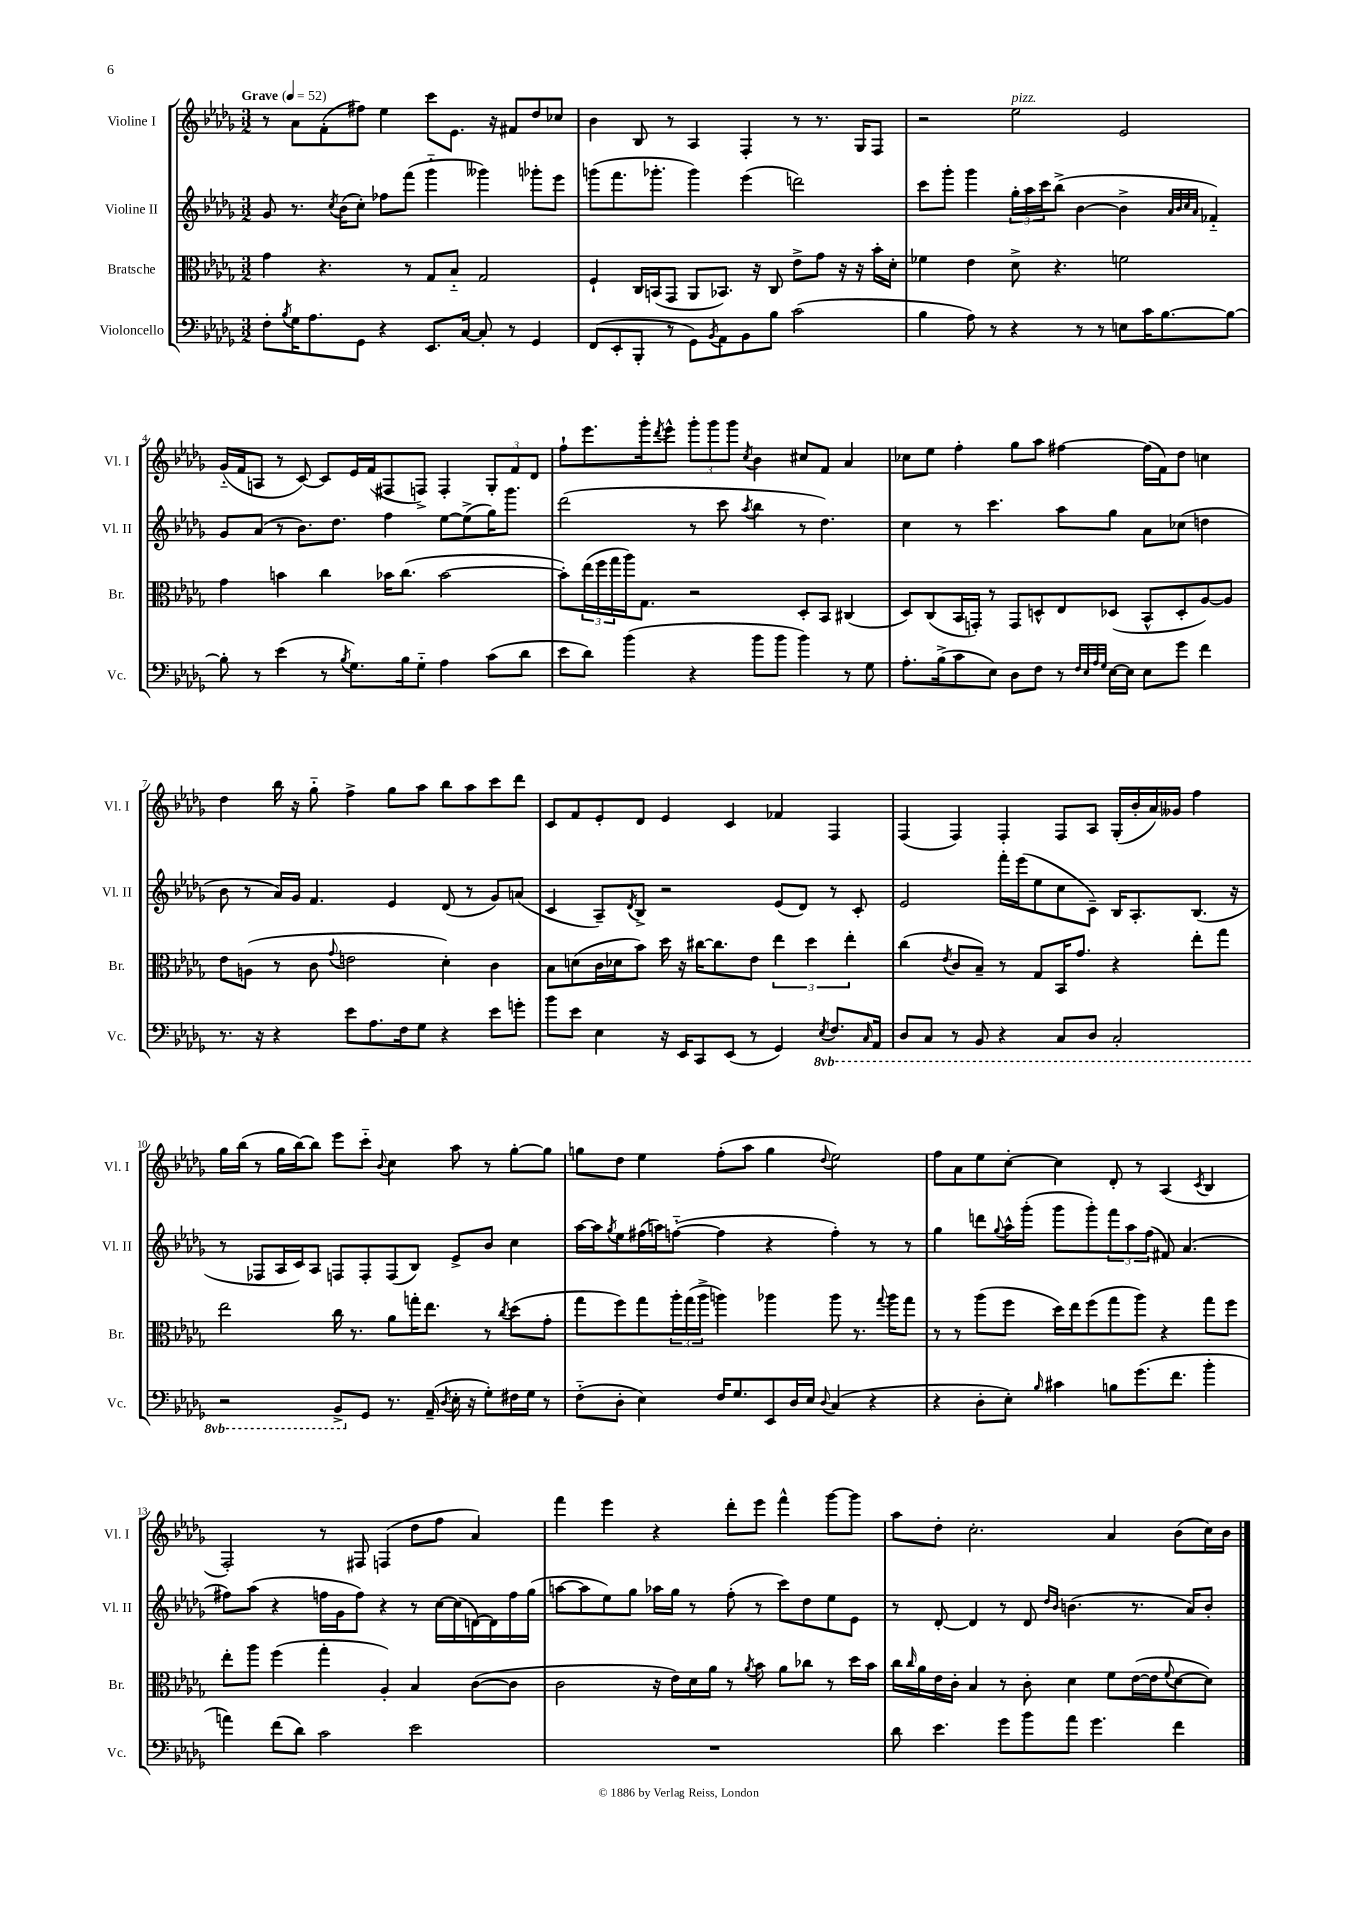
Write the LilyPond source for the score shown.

<<
\new StaffGroup <<
\new Staff = "s0" \with { instrumentName = "Violine I" shortInstrumentName = "Vl. I" } {
    \clef treble \key des \major \numericTimeSignature \time 3/2 \tempo "Grave" 4 = 52
    r8 aes'8 f'8-.( fis''8) ees''4 c'''8 ees'8. r16 fis'8 des''8 ces''8 |
    bes'4 bes8 r8 aes4 f4-. r8 r8. ges16 f8 |
    r2 ees''2^\markup { \italic "pizz." } ees'2 |
    ges'16-_( f'16 a8 r8 c'8~) c'8 ees'16 f'16( fis8 f8->) f4-. \tuplet 3/2 { ges8-. f'8 des'8 } |
    f''8-! ees'''8. ges'''16-. \acciaccatura { des'''8 } ees'''8-^ \tuplet 3/2 { ges'''8-. ges'''8 ges'''8 } \acciaccatura { c''8 } bes'4 cis''8 f'8 aes'4 |
    ces''8 ees''8 f''4-. ges''8 aes''8 fis''4~ fis''16( f'16) des''8 c''4 |
    des''4 bes''16 r16 ges''8-_ f''4-> ges''8 aes''8 bes''8 aes''8 c'''8 des'''8 |
    c'8 f'8 ees'8-. des'8 ees'4 c'4 fes'4 f4 |
    f4( f4) f4-. f8 aes8 ges16-.( bes'16-. aes'16) geses'16 f''4 |
    ges''16 bes''16( r8 ges''16 bes''16~) bes''8 ees'''8 c'''8-_ \appoggiatura { bes'8 } c''4 aes''8 r8 ges''8~-. ges''8 |
    g''8 des''8 ees''4 f''8-.( aes''8 g''4 \appoggiatura { des''8 } ees''2) |
    f''8 aes'8 ees''8 c''8~-. c''4 des'8-. r8 aes4( \acciaccatura { c'8 } bes4 |
    f2-.) r8 fis8 f4( des''8 f''8 aes'4) |
    f'''4 ees'''4 r4 des'''8-. ees'''8 f'''4-^ ges'''8~ ges'''8 |
    aes''8 des''8-. c''2.-. aes'4 bes'8( c''16) bes'16 \bar "|." |
}
\new Staff = "s1" \with { instrumentName = "Violine II" shortInstrumentName = "Vl. II" } {
    \clef treble \key des \major \numericTimeSignature \time 3/2
    ges'8 r8. \acciaccatura { c''8 } bes'16( c''8-.) fes''8 f'''8( ges'''4-_ geses'''4) ges'''8-. ees'''8 |
    g'''8( f'''8. ges'''8.-. ges'''4) ees'''4( d'''2) |
    c'''8 ges'''8-. ges'''4 \tuplet 3/2 { ges''16-. aes''16 c'''16 } bes''8->( bes'4~ bes'4-> \grace { aes'32 bes'32 c''32 aes'32 } fes'4-_) |
    ges'8 aes'8( r8 bes'8.) des''8. f''4 ees''8~ ees''8->( ges''16) ges'''8. |
    des'''2( r8 c'''8 \acciaccatura { aes''8 } bes''4 r8 des''4.) |
    c''4 r8 c'''4. aes''8 ges''8 aes'8 ces''8( d''4 |
    bes'8 r8 aes'16) ges'16 f'4. ees'4 des'8( r8 ges'8) a'8( |
    c'4 aes8--) \acciaccatura { des'8 } bes8-> r2 ees'8( des'8) r8 c'8-. |
    ees'2 f'''16-. ees'''16( ees''8 c''8 c'8--) bes16 aes8.-. bes8.( r16 |
    r8 fes8 aes16 c'16) aes8 f8 f8-. f8( bes8) ees'8-> bes'8 c''4 |
    aes''16~ aes''16 \acciaccatura { ges''8 } ees''8 fis''16( a''16) f''8~-_( f''4 r4 f''4-.) r8 r8 |
    ges''4 d'''8 \appoggiatura { ges''8 } aes''16-^ ges'''16-.( ges'''8 ges'''8-.) \tuplet 3/2 { f'''8 aes''8 f''8( } fis'8) aes'4.( |
    fis''8) aes''8( r4 f''16 ges'16 f''8) r4 r8 c''16~ c''16( d'16~) d'16 f''16 ges''16( |
    a''8~ a''8 ees''8) ges''8 aes''16 ges''16 r8 f''8-.( r8 c'''8) des''8 ees''8 ees'8 |
    r8 des'8~-. des'4 r8 des'8 \grace { des''16 bes'16 } b'4.( r8. aes'16) b'8-. \bar "|." |
}
\new Staff = "s2" \with { instrumentName = "Bratsche" shortInstrumentName = "Br." } {
    \clef alto \key des \major \numericTimeSignature \time 3/2
    ges'4 r4. r8 ges8 bes8-_ ges2 |
    f4-! c16 b,16( ges,8 aes,8 bes,8.) r16 c8 ees'8-> ges'8 r16 r16 bes'16-. des'16-. |
    fes'4 ees'4 des'8-> r4. f'2 |
    ges'4 b'4 c''4 bes'16 c''8.( bes'2~ |
    bes'8-.) \tuplet 3/2 { ees''16( f''16 ges''16 } aes''16) ges8. r2 des8-. bes,8 cis4( |
    des8) c8( bes,16 g,16-.) r8 g,8 d8-^ ees8 des8( bes,8-^ des8-. aes8~) aes8 |
    ees'8 a8( r8 c'8 \appoggiatura { ges'8 } e'2 des'4-.) c'4 |
    bes8 d'8( c'16 des'16 bes'8) des''16 r16 cis''16~ cis''8. ees'8 \tuplet 3/2 { ees''4 des''4 ees''4-. } |
    c''4( \acciaccatura { ees'8 } c'8 bes8--) r8 ges8 bes,16 ges'8. r4 ees''8-. ges''8 |
    ees''2 c''16 r8. aes'8 g''16-. ees''8. r8 \acciaccatura { c''8 } des''8( ges'8-. |
    ges''8 f''8) ges''8 \tuplet 3/2 { aes''16-. ges''16( aes''16-> } a''4) aes''4 aes''8 r8. \appoggiatura { ges''8 } aes''16 ges''8 |
    r8 r8 aes''8( f''8 des''16) ees''16 f''8( ges''8 aes''8) r4 ges''8 f''8 |
    ees''8-. aes''8 f''4( ges''4-. aes4-.) bes4 c'8~( c'8 |
    c'2 r16 ees'16) des'16 aes'16 r8 \acciaccatura { aes'8 } bes'8 aes'8 ces''8 r8 des''16 bes'16 |
    c''16 \grace { c''16 } aes'16 ees'16 c'16-. bes4 r8 c'8-. des'4 f'8 ees'16~( ees'16 \appoggiatura { f'8 } des'8~ des'8) \bar "|." |
}
\new Staff = "s3" \with { instrumentName = "Violoncello" shortInstrumentName = "Vc." } {
    \clef bass \key des \major \numericTimeSignature \time 3/2 \set Staff.ottavationMarkups = #ottavation-simple-ordinals
    f8-. \acciaccatura { bes8 } ges16 aes8. ges,8 r4 ees,8. c16~ c8-. r8 ges,4 |
    f,8( ees,8-. bes,,8-. r8 ges,8) \acciaccatura { bes,8 } aes,8 bes,8 bes8 c'2( |
    bes4 aes8) r8 r4 r8 r8 e8 c'16 bes8.~ bes8~ |
    bes8-. r8 ees'4( r8 \acciaccatura { bes8 } ges8.) bes16 ges8-_ aes4 c'8( des'8 |
    ees'8 des'8) bes'4( r4 bes'8 bes'8 bes'4) r8 ges8 |
    aes8.-. bes16->( c'8 ees8) des8 f8 r8 \grace { f32 ees32 aes32 ges32 } ees16~ ees16 ees8 ges'8 f'4 |
    r8. r16 r4 ees'8 aes8. f16 ges8 r4 ees'8 g'8-. |
    bes'8 ees'8 ees4 r16 ees,16 c,8 ees,8( r8 ges,4) \ottava #-1 \acciaccatura { ees,8 } f,8. \grace { c,16 } aes,,16 |
    des,8 c,8 r8 bes,,8 r4 c,8 des,8 c,2-. |
    r2 bes,,8-> \ottava #0 ges,8 r8. aes,16--( \acciaccatura { des8 } ees16-. r16 ges8-.) fis16 ges16 r8 |
    f8-_( des8-. ees4) f16 ges8. ees,8 des16 ees16 \appoggiatura { des8 } c4( r4 |
    r4 des8-. ees8-.) \grace { bes16 } cis'4 b8 ges'8.( f'8. bes'4-. |
    a'4) f'8( des'8) c'2 ees'2 |
    R1. |
    des'8 ees'4. ges'8 bes'8 aes'8 ges'4. f'4 \bar "|." |
}
>>
>>
